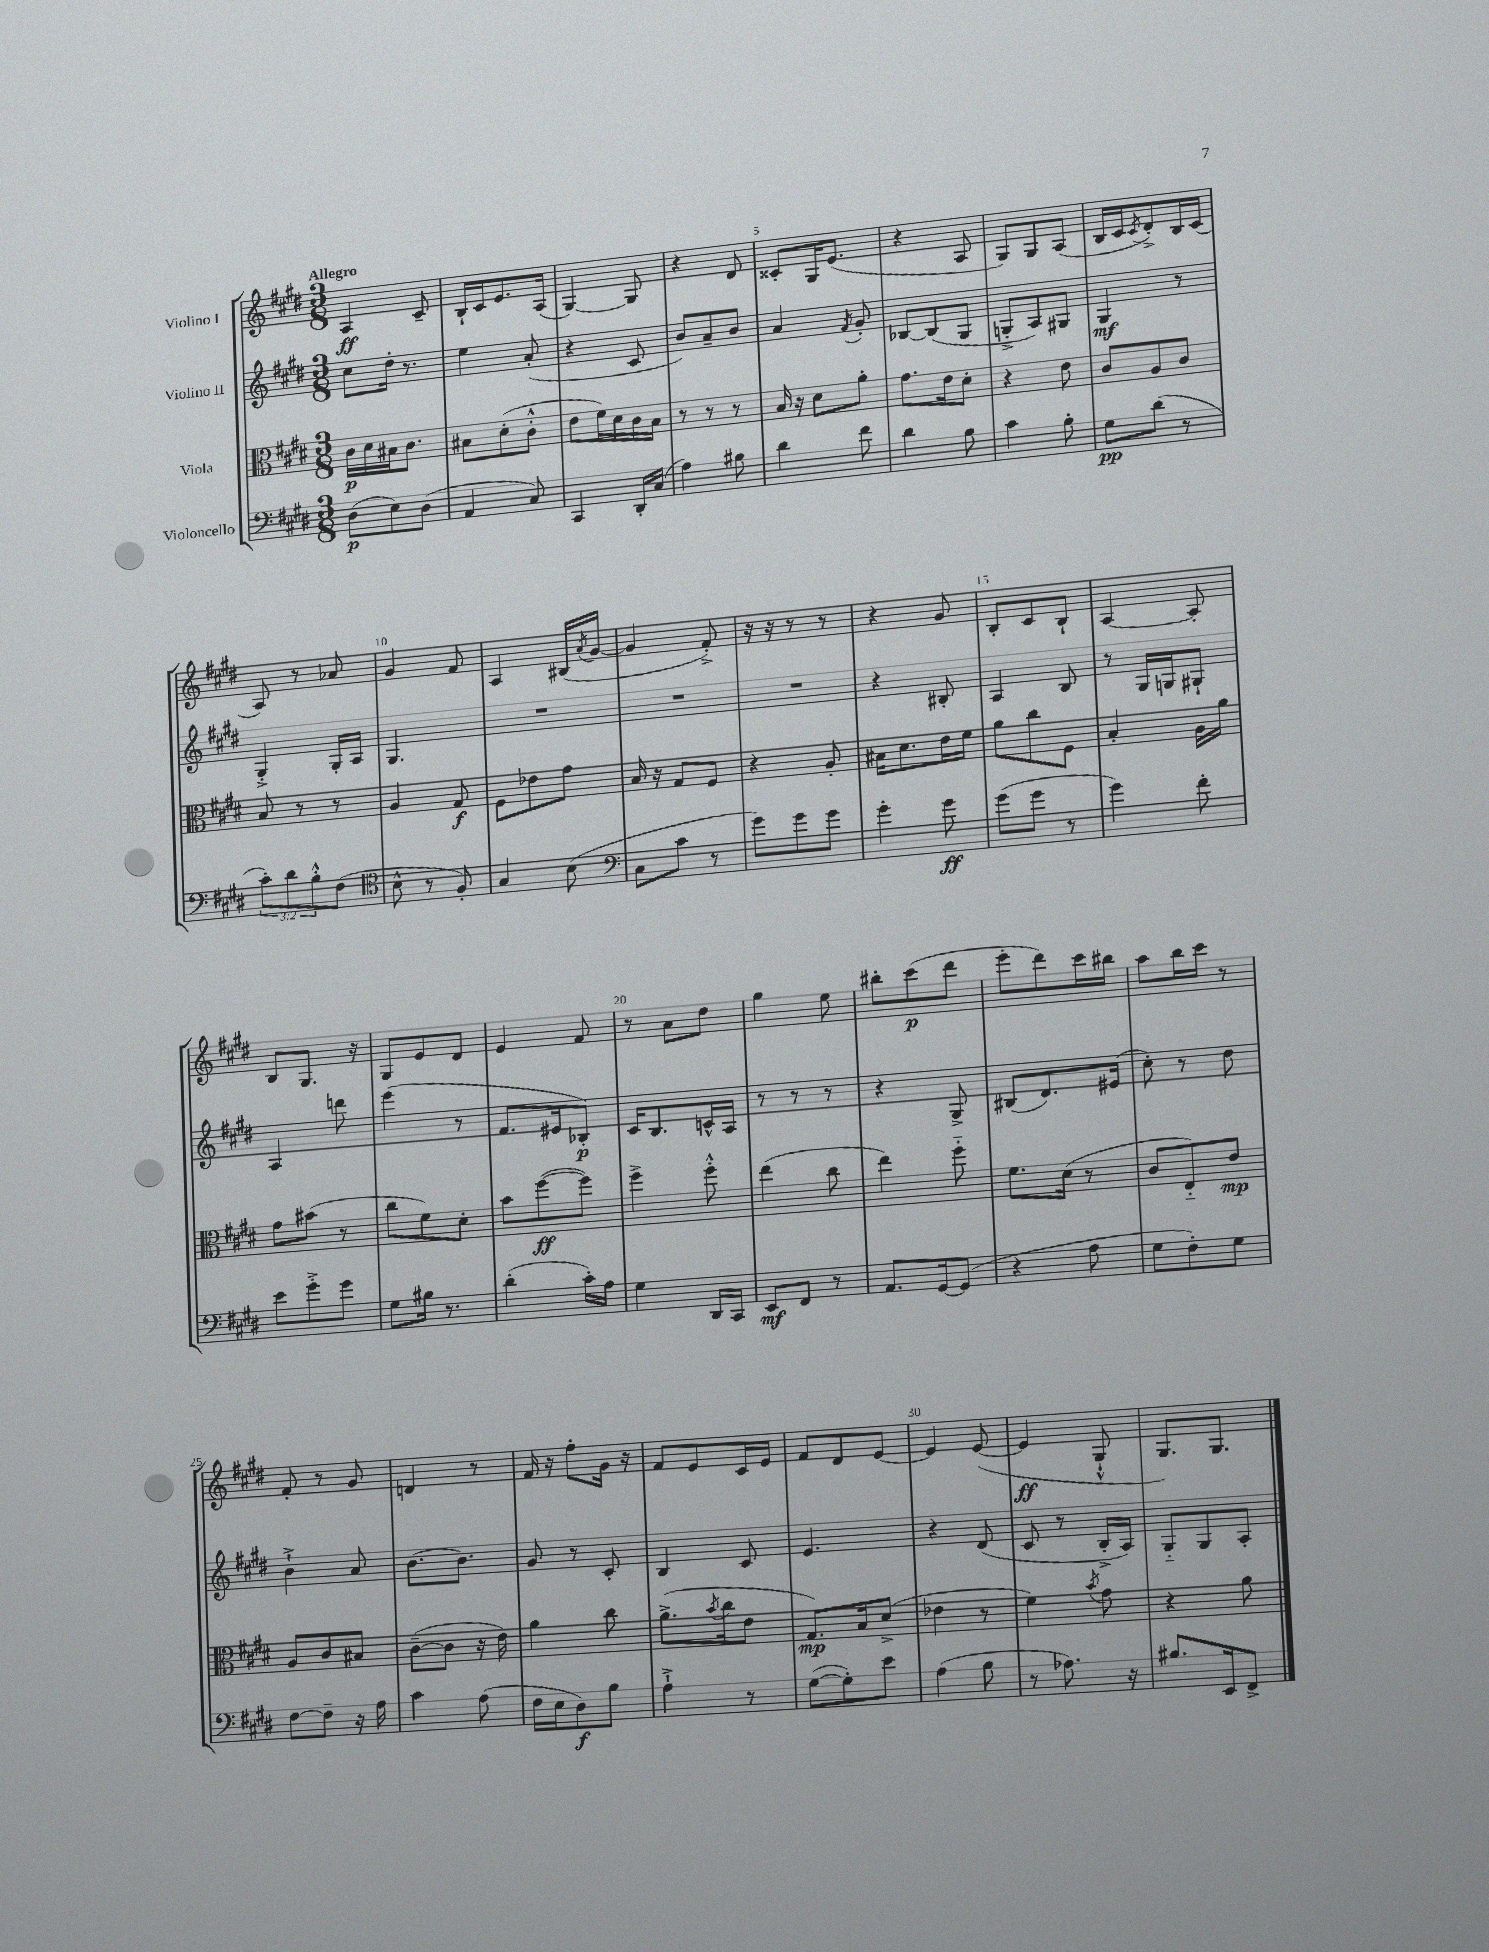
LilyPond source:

<<
\new StaffGroup <<
\new Staff = "s0" \with { instrumentName = "Violino I" } {
    \clef treble \key e \major \numericTimeSignature \time 3/8 \tempo "Allegro"
    a4\ff cis'8-- |
    b16-! cis'16 e'8. a16( |
    gis4~) gis8 |
    r4 dis'8 |
    cisis'8-. gis16 e'8.( |
    r4 a8 |
    gis8) gis8 a8( |
    b16 cis'16 \acciaccatura { cis'8 } dis'8-.->) b16 cis'16( |
    a8) r8 aes'8 |
    gis'4 fis'8 |
    a4 bis16( \acciaccatura { a'8 } gis'16~ |
    gis'4 fis'8-.->) |
    r16 r16 r8 r8 |
    r4 gis'8 |
    b8-. cis'8 b8-! |
    a4~ a8-. |
    b8 gis8. r16 |
    gis8 e'8 dis'8 |
    e'4 fis'8 |
    r8 a'8 dis''8 |
    gis''4 e''8 |
    bis''8-. cis'''8\p( dis'''8 |
    e'''8-. dis'''8) cis'''16 bis''16 |
    a''8 b''16 cis'''16 r8 |
    fis'8-. r8 gis'8 |
    d'4 r8 |
    fis'16 r16 fis''8-. gis'16 r16 |
    fis'8 e'8 cis'16 e'16 |
    fis'8 dis'8 e'8~ |
    e'4 e'8~( |
    e'4\ff gis8-!-^ |
    gis8.) gis8. \bar "|." |
}
\new Staff = "s1" \with { instrumentName = "Violino II" } {
    \clef treble \key e \major \numericTimeSignature \time 3/8
    cis''8 dis''16-. r8. |
    e''4 a'8-.( |
    r4 cis'8 |
    b'8) a'8-- b'8 |
    a'4 \acciaccatura { fis'8 } gis'8-. |
    bes8~ bes8( gis8 |
    g8-.-> a8) gis8 |
    gis4\mf r8 |
    gis4-.-> gis16-. a16 |
    gis4. |
    R4. |
    R4. |
    R4. |
    r4 bis8-. |
    a4 b8 |
    r8 gis16 g16 gis8-! |
    a4 d'''8 |
    e'''4( r8 |
    fis'8. eis'16 bes8-.\p) |
    cis'16 b8. c'16-^ a16 |
    r8 r8 r8 |
    r4 gis8-> |
    bis8( dis'8.) eis'16( |
    cis''8-.) r8 dis''8 |
    b'4-!-> a'8 |
    b'8.~ b'8. |
    gis'8 r8 cis'8-. |
    b4 cis'8 |
    e'4. |
    r4 dis'8( |
    cis'8 r8 b16-.-> a16) |
    gis8-_ gis8 a8-. \bar "|." |
}
\new Staff = "s2" \with { instrumentName = "Viola" } {
    \clef alto \key e \major \numericTimeSignature \time 3/8
    cis'16\p dis'16 bis16 cis'8. |
    bis8 dis'8-.( cis'8-.-^ |
    e'8 fis'16) dis'16 cis'16 b16 |
    r8 r8 r8 |
    b16 r16 dis'8 a'8-. |
    gis'8. e'16 dis'8-. |
    r4 e'8 |
    cis'8 a8 cis'8 |
    b8 r8 r8 |
    a4 gis8\f |
    fis8 ees'8 gis'8 |
    b16 r16 gis8 fis8 |
    r4 a8-. |
    bis16 dis'8. e'16 fis'16 |
    a'8 cis''8 fis8 |
    b4-. a16 a'16 |
    gis'8 bis'8( r8 |
    cis''8 fis'8) dis'8-. |
    b'8 fis''8~\ff( fis''8) |
    fis''4-> fis''8-.-^ |
    e''4( cis''8 |
    e''4) fis''8-_ |
    fis'8. dis'16( r8 |
    cis'8 e8-_) e'8\mp |
    a8 cis'8 bis8 |
    cis'8~--( cis'8 r16 e'16) |
    a'4 cis''8 |
    a'8.->( \acciaccatura { b'8 } cis''16 e'8 |
    gis8.\mp) b16 dis'8->( |
    ees'4 r8 |
    fis'4) \acciaccatura { b'8 } gis'8 |
    r4 a'8 \bar "|." |
}
\new Staff = "s3" \with { instrumentName = "Violoncello" } {
    \clef bass \key e \major \numericTimeSignature \time 3/8 \override Staff.TupletNumber.text = #tuplet-number::calc-fraction-text
    dis8\p( e8) dis8( |
    a,4 cis8) |
    cis,4 dis,16-. cis16( |
    a4) bis8 |
    dis'4 fis'8 |
    dis'4 b8 |
    cis'4 b8-. |
    gis8\pp dis'8( r8 |
    \tuplet 3/2 { cis'8-.) dis'8 b8-.-^ } fis8( |
    \clef tenor b8-^ r8 fis8-.) |
    gis4 b8( |
    \clef bass cis8 cis'8 r8 |
    gis'8) gis'8 gis'8 |
    gis'4-. gis'8\ff |
    gis'8( gis'8 r8 |
    gis'4) fis'8-. |
    e'8 gis'8-.-> gis'8 |
    gis8 bis16 r8. |
    dis'4-.( cis'16-.) a16 |
    gis4 dis,16 cis,16 |
    e,8\mf fis,8 r8 |
    a,8. gis,16~ gis,8( |
    r4 a8 |
    gis8 fis8-.) gis8 |
    fis8~ fis8-- r16 a16 |
    cis'4 a8( |
    fis16 e16 dis8\f) b8 |
    a4-!-> r8 |
    gis8~( gis8-.) e'8 |
    a4( b8 |
    r8 aes8.) r16 |
    bis8. e,16 fis,8-> \bar "|." |
}
>>
>>
\layout { \context { \Score \override BarNumber.break-visibility = ##(#f #t #t) barNumberVisibility = #(every-nth-bar-number-visible 5) } }
